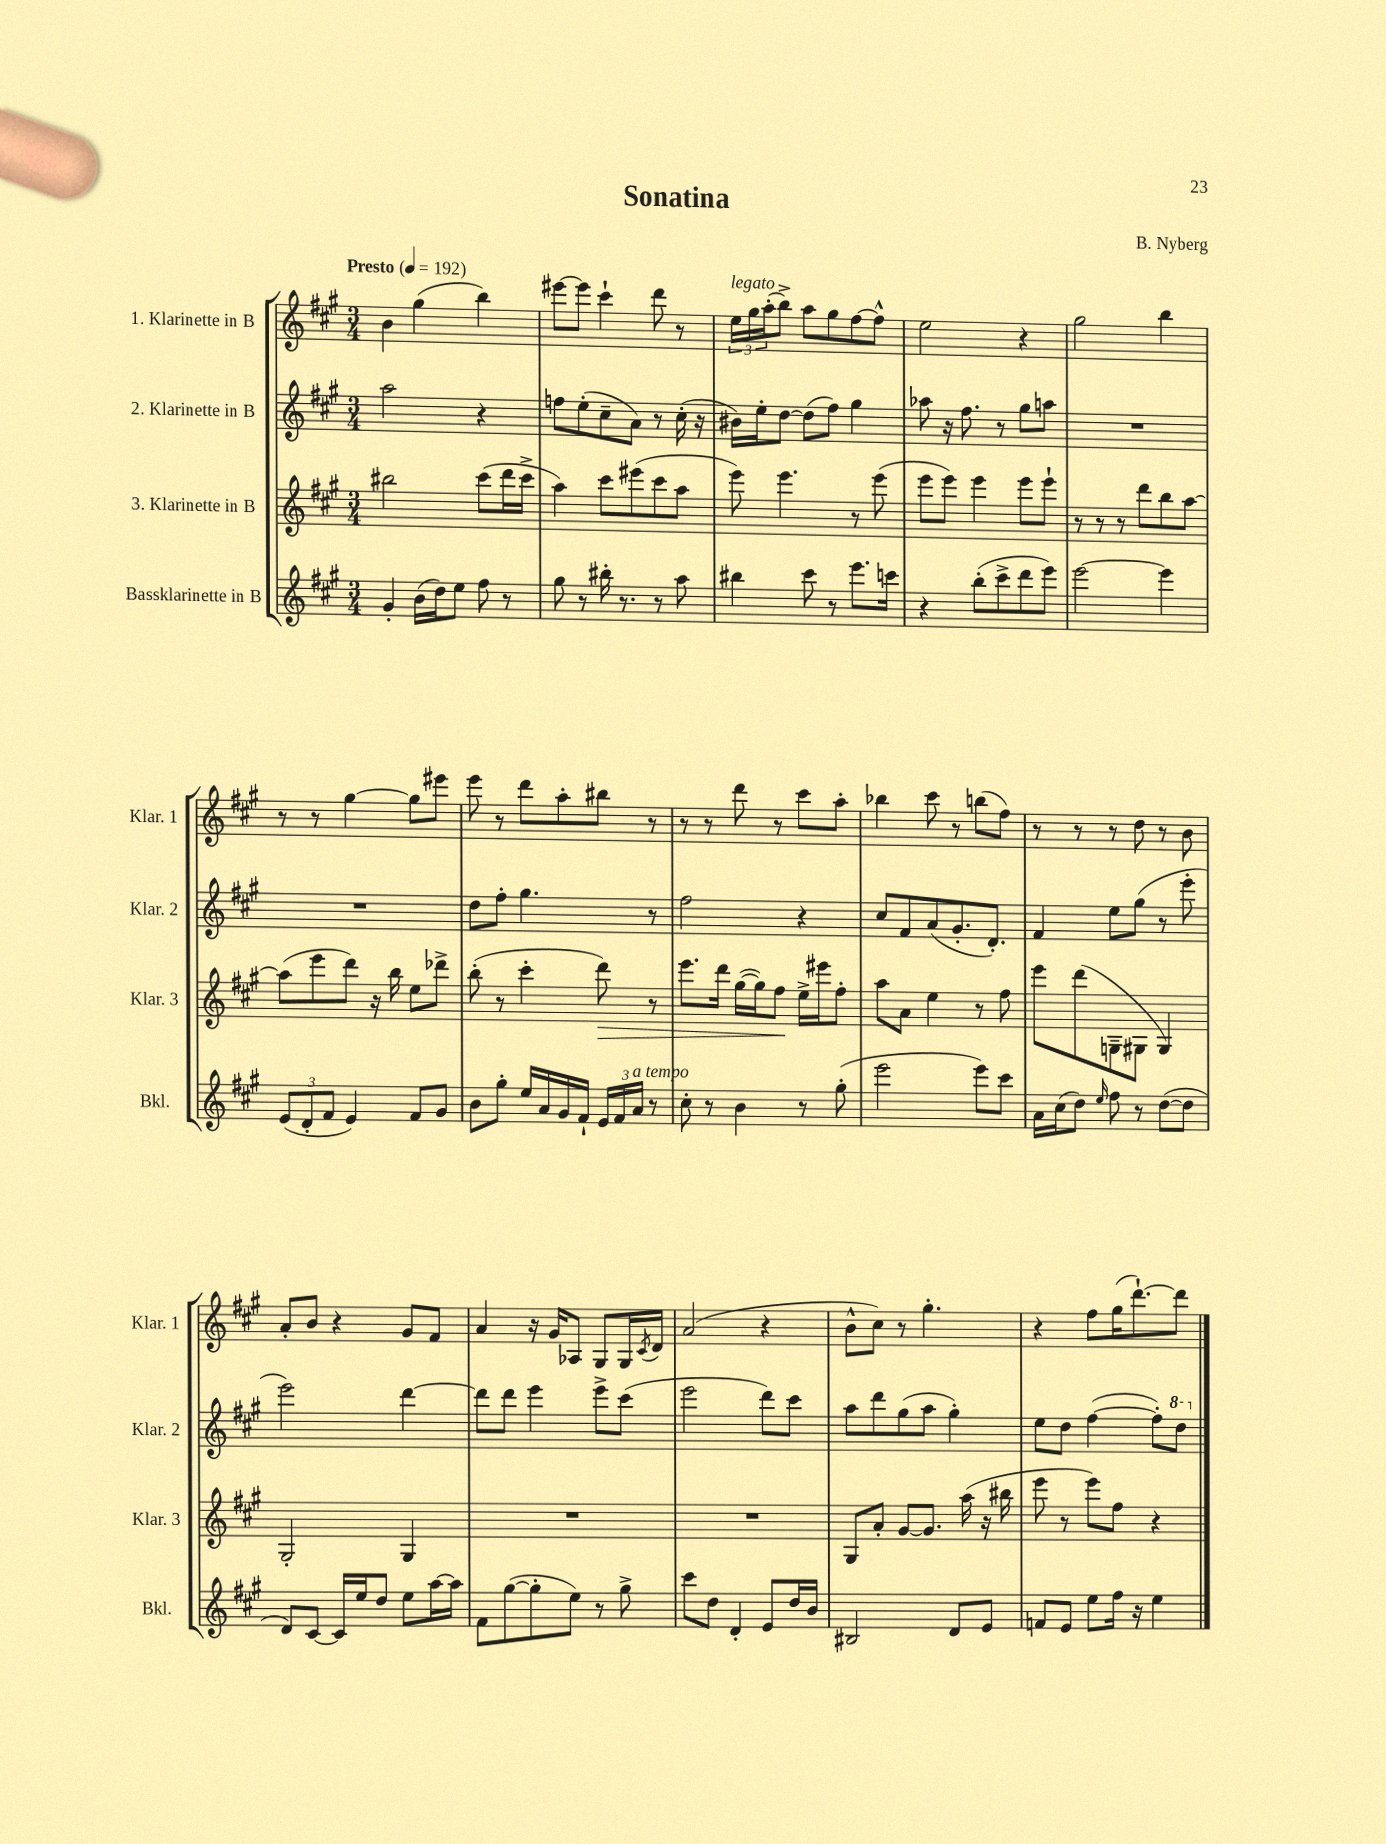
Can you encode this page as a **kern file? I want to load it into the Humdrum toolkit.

**kern	**kern	**dynam	**kern	**kern
*part4	*part3	*part3	*part2	*part1
*staff4	*staff3	*staff3	*staff2	*staff1
*I"Bassklarinette in B	*I"3. Klarinette in B	*	*I"2. Klarinette in B	*I"1. Klarinette in B
*I'Bkl.	*I'Klar. 3	*	*I'Klar. 2	*I'Klar. 1
*clefG2	*clefG2	*	*clefG2	*clefG2
*k[f#c#g#]	*k[f#c#g#]	*	*k[f#c#g#]	*k[f#c#g#]
*M3/4	*M3/4	*	*M3/4	*M3/4
*MM192	*MM192	*	*MM192	*MM192
=1	=1	=1	=1	=1
!	!	!	!	!LO:TX:a:B:t=Presto
4g#'/	2bb#X\	.	2aa\	4b\
(16b\LL	.	.	.	(4gg#\
16dd\J)	.	.	.	.
8ee\J	.	.	.	.
8ff#\	(8ccc#\L	.	4r	4bb\)
8r	16ddd\L	.	.	.
.	16ccc#^\JJ	.	.	.
=2	=2	=2	=2	=2
8gg#\	4aa\)	.	8ffn\L	[8eee#X\L
8r	.	.	(8ee'\	8eee#\J]
16bb#X'\	8ccc#\L	.	8cc#~\	4ccc#`\
8.r	.	.	.	.
.	(8eee#X\	.	8a\J)	.
8r	8ccc#\	.	8r	8ddd\
8aa\	8aa\J	.	(16cc#'\	8r
.	.	.	16r	.
=3	=3	=3	=3	=3
!	!	!	!	!LO:TX:a:i:t=legato
4bb#X\	8eee\)	.	16b#X\LL)	24ee\LL
.	.	.	.	24gg#\
.	.	.	16ee'\J	.
.	.	.	.	(24aa'\J
.	4.eee\	.	[8dd\J	8bb^\J)
8ccc#\	.	.	(8dd\L]	8aa\L
8r	.	.	8ff#\J)	8gg#\
8.eee\L	8r	.	4gg#\	[8ff#\
.	(8eee\	.	.	8ff#^^\J]
16cccn\Jk	.	.	.	.
=4	=4	=4	=4	=4
4r	8eee\L	.	8aa-X\	2ee\
.	8eee\J)	.	16r	.
.	.	.	8.ff#\	.
(8bb'\L	4eee\	.	.	.
8ccc#^\	.	.	8r	.
8ddd\	8eee\L	.	8gg#\L	4r
8eee\J)	8eee`\J	.	8aan\J	.
=5	=5	=5	=5	=5
[2eee\	8r	.	2.r	2gg#\
.	8r	.	.	.
.	8r	.	.	.
.	8ddd\L	.	.	.
4eee\]	8bb\	.	.	4bb\
.	[8aa\J	.	.	.
!!LO:LB:g=z
=6	=6	=6	=6	=6
(12e/L	(8aa\L]	.	2.r	8r
12d'/	.	.	.	.
.	8eee\	.	.	8r
12f#/J	.	.	.	.
4e/)	8ddd\J)	.	.	[4gg#\
.	16r	.	.	.
.	16bb\	.	.	.
8f#/L	8ee\L	.	.	8gg#\L]
8g#/J	8ddd-X^\J	.	.	8eee#X\J
=7	=7	=7	=7	=7
8b\L	(8bb'\	.	8dd\L	8eee\
8gg#'\J	8r	.	8ff#'\J	8r
16ee/LL	4ccc#'\	.	4.gg#\	8ddd\L
16a/	.	.	.	.
16g#/	.	.	.	8aa'\
16f#`/JJ	.	.	.	.
!	!	!LO:HP:b	!	!
24e/LL	8ddd\)	>	.	8bb#X\J
24f#/	.	.	.	.
!LO:TX:a:i:t=a tempo	!	!	!	!
24a/JJ	.	.	.	.
8r	8r	.	8r	8r
=8	=8	=8	=8	=8
8cc#'\	8.eee\L	.	2ff#\	8r
8r	.	.	.	8r
.	16ddd\Jk	.	.	.
4b\	([16gg#\LL	.	.	8ddd\
.	16gg#\J])	.	.	.
.	8ff#\J	.	.	8r
8r	16ee^\LL	]	4r	8ccc#\L
.	16eee#X\J	.	.	.
(8gg#'\	8ff#'\J	.	.	8aa'\J
=9	=9	=9	=9	=9
2eee\	8aa\L	.	8cc#/L	4bb-X\
.	8a\J	.	8f#/	.
.	4ee\	.	(8a/	8ccc#\
.	.	.	8.g#'/	8r
8eee\L)	8r	.	.	(8bbn\L
.	.	.	8.d'/J)	.
8ccc#\J	8ff#\	.	.	8ff#\J)
=10	=10	=10	=10	=10
16a\LL	8eee\L	.	4f#/	8r
(16cc#\J	.	.	.	.
8dd\J)	(8ddd\	.	.	8r
16qqee/	.	.	.	.
8ff#\	8Gn~\	.	8ee\L	8r
8r	8G#X\J	.	(8gg#\J	8dd\
([8dd\L	4G#/)	.	8r	8r
8dd\J]	.	.	8eee'\	8b\
!!LO:LB:g=z
=11	=11	=11	=11	=11
8d/L)	2G#'/	.	2eee\)	8a'/L
[8c#/J	.	.	.	8b/J
16c#/LL]	.	.	.	4r
16ee/J	.	.	.	.
8dd/J	.	.	.	.
8ee\L	4G#/	.	[4ddd\	8g#/L
[16aa\L	.	.	.	8f#/J
16aa\JJ]	.	.	.	.
=12	=12	=12	=12	=12
8f#\L	2.r	.	8ddd\L]	4a/
([8gg#\	.	.	8ddd\J	.
8gg#'\]	.	.	4eee\	16r
.	.	.	.	16g#/KL
8ee\J)	.	.	.	8A-X/J
8r	.	.	8eee^\L	8G#/L
8gg#^\	.	.	(8ccc#\J	16G#/L
.	.	.	.	8qc#/
.	.	.	.	16d/JJ
=13	=13	=13	=13	=13
8ccc#\L	2.r	.	2eee\	(2a/
8dd\J	.	.	.	.
4d'/	.	.	.	.
8e/L	.	.	8ddd\L)	4r
16dd/L	.	.	8ccc#\J	.
16b/JJ	.	.	.	.
=14	=14	=14	=14	=14
2B#X/	8G#/L	.	8aa\L	8b^^\L
.	8a'/J	.	8ddd\	8cc#\J)
.	[8g#/L	.	(8gg#\	8r
.	8.g#/J]	.	8aa\J	4.gg#'\
8d/L	.	.	4gg#'\)	.
.	(16aa\	.	.	.
8e/J	16r	.	.	.
.	16bb#X\	.	.	.
=15	=15	=15	=15	=15
8fn/L	8eee\	.	8ee\L	4r
8e/J	8r	.	8dd\J	.
8ee\L	8eee\L)	.	([4ff#\	8ff#\L
16ff#\Jk	8ff#\J	.	.	(16gg#\K
16r	.	.	.	[8.ddd`\)
4ee\	4r	.	8ff#'\L])	.
*	*	*	*8va	*
.	.	.	8ddd\J	8ddd\J]
*	*	*	*X8va	*
==	==	==	==	==
*-	*-	*-	*-	*-
